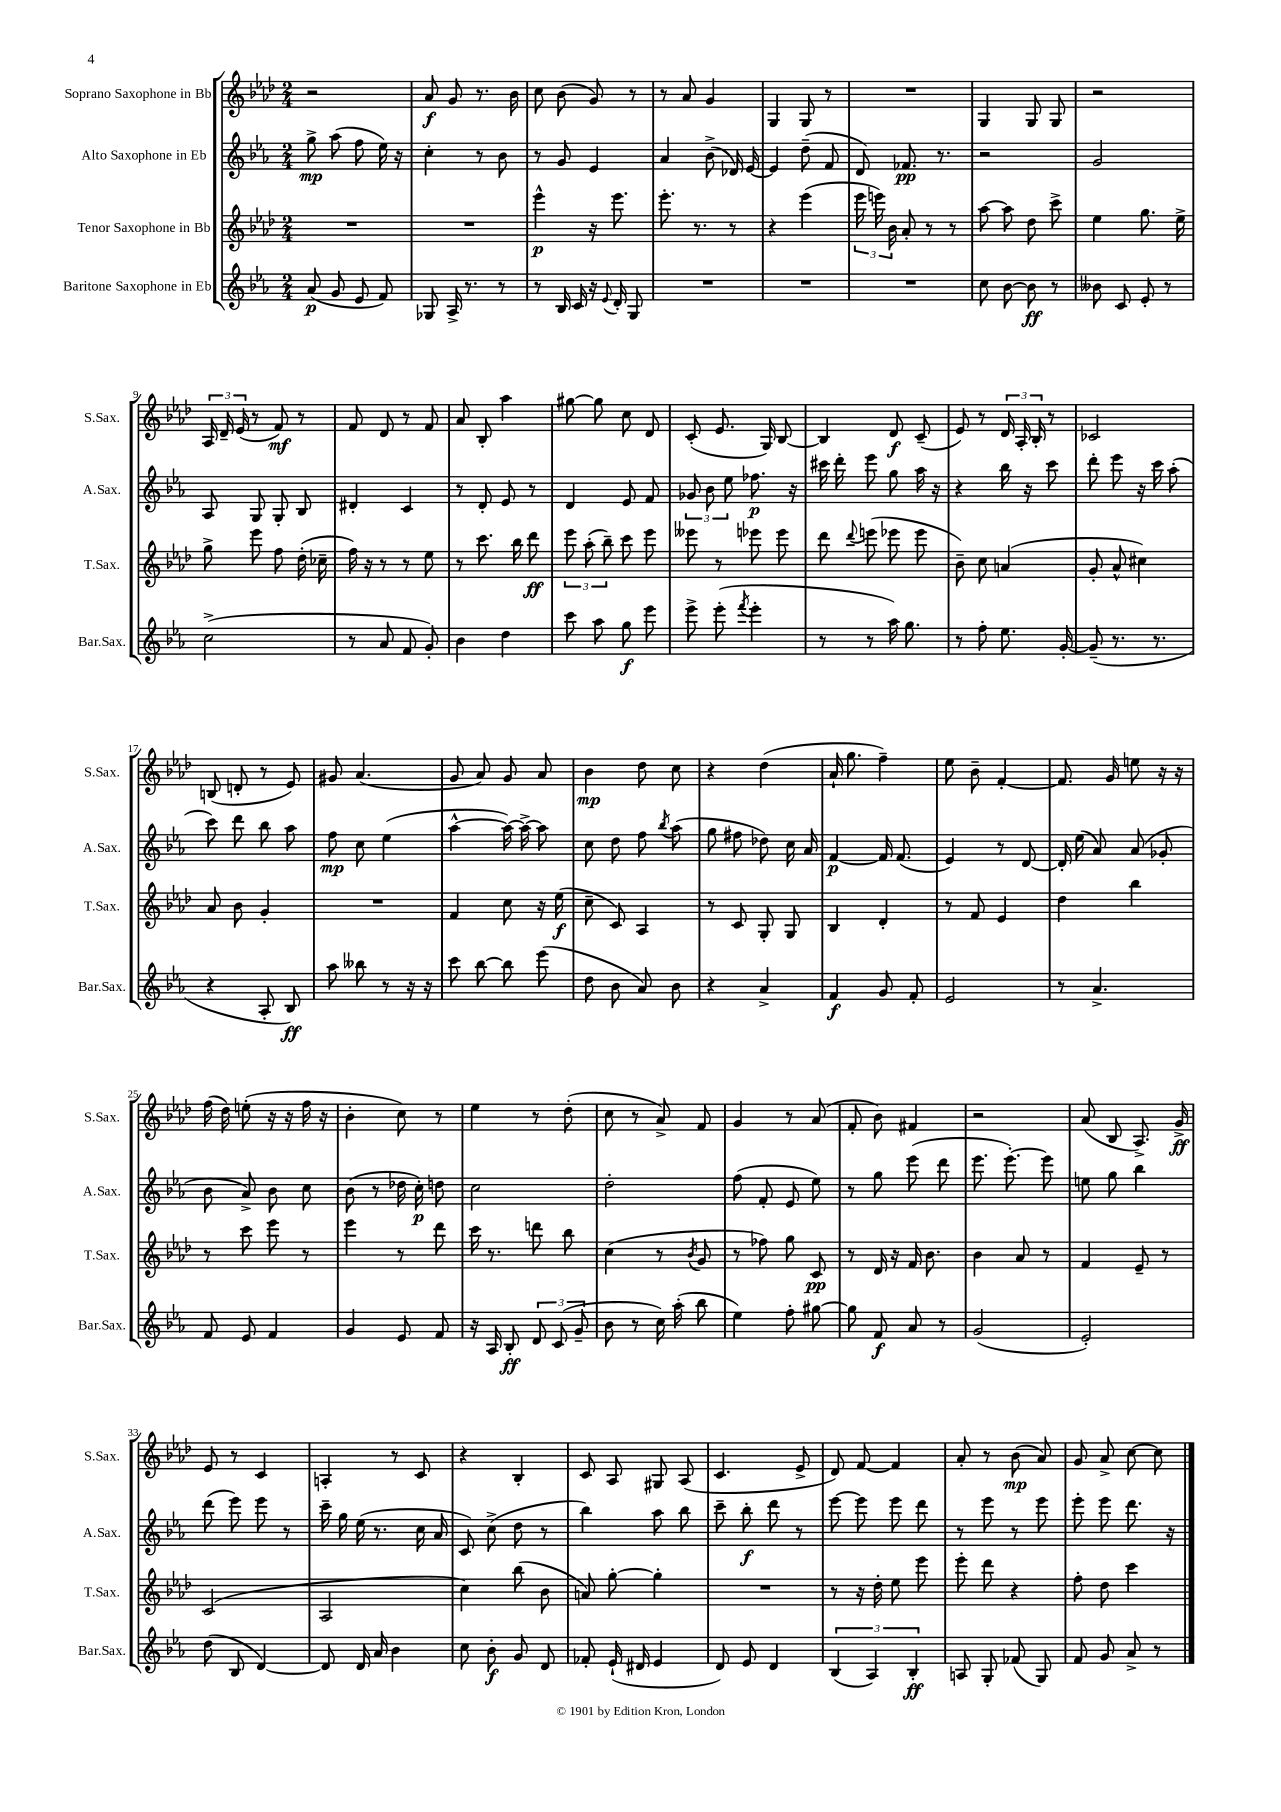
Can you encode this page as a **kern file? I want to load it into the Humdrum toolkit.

**kern	**kern	**kern	**kern
*staff4	*staff3	*staff2	*staff1
*clefG2	*clefG2	*clefG2	*clefG2
*k[b-e-a-]	*k[b-e-a-d-]	*k[b-e-a-]	*k[b-e-a-d-]
*M2/4	*M2/4	*M2/4	*M2/4
(8a-/	2r	8gg^\	2r
8g/	.	(8aa-\	.
8e-/	.	8ff\	.
8f/)	.	16ee-\)	.
.	.	16r	.
=	=	=	=
8G-/	2r	4cc'\	8a-/
16A-^/	.	.	8g/
8.r	.	.	.
.	.	8r	8.r
8r	.	8b-\	.
.	.	.	16b-\
=	=	=	=
8r	4eee-^^\	8r	8cc\
16B-/	.	8g/	(8b-\
16c/	.	.	.
16r	16r	4e-/	8g/)
8qqe-/	.	.	.
16d'/	8.eee-\	.	.
8G/	.	.	8r
=	=	=	=
2r	8.eee-'\	4a-/	8r
.	.	.	8a-/
.	8.r	.	.
.	.	(8b-^\	4g/
.	8r	16d-/)	.
.	.	[16e-/	.
=	=	=	=
2r	4r	4e-/]	4G/
.	(4eee-\	(8dd~\	8G/
.	.	8f/	8r
=	=	=	=
2r	24eee-\	8d/)	2r
.	24eee\)	.	.
.	24b-\	.	.
.	8a-'/	8.f-/	.
.	8r	.	.
.	.	8.r	.
.	8r	.	.
=	=	=	=
8cc\	[8aa-\	2r	4G/
[8b-\	8aa-\]	.	.
8b-\]	8dd-\	.	8G/
8r	8ccc^\	.	8G/
=	=	=	=
8b--\	4ee-\	2g/	2r
8c/	.	.	.
8e-'/	8.gg\	.	.
8r	.	.	.
.	16ee-^\	.	.
=	=	=	=
(2cc^\	8gg^\	8A-/	24A-/
.	.	.	24d-~/
.	.	.	(24e-/
.	8eee-\	8G/	8r
.	8ff\	8G'/	8f/)
.	(16dd-'\	8B-/	8r
.	16cc-~\	.	.
=	=	=	=
8r	16ff\)	4d#'/	8f/
.	16r	.	.
8a-/	8r	.	8d-/
8f/	8r	4c/	8r
8g'/)	8ee-\	.	8f/
=	=	=	=
4b-\	8r	8r	8a-/
.	8.ccc\	8d'/	8B-'/
4dd\	.	8e-/	4aa-\
.	16bb-\	.	.
.	8ddd-\	8r	.
=	=	=	=
8ccc\	12eee-\	4d/	[8gg#\
.	(12aa-'\	.	.
8aa-\	.	.	8gg#\]
.	12bb-~\)	.	.
8gg\	8ccc\	8e-/	8cc\
8eee-\	8eee-\	8f/	8d-/
=	=	=	=
8eee-^\	8eee--\	12g-/	(8c'/
.	.	12b-\	.
(8eee-'\	8r	.	8.e-/
.	.	12ee-\	.
8qfff/	.	.	.
4eee-'\	8eee-\	8.ff-\	.
.	.	.	16G/)
.	8eee-\	.	[8B-/
.	.	16r	.
=	=	=	=
8r	8ddd-\	16ccc#\	4B-/]
.	.	16ddd'\	.
.	8qqddd-/	.	.
8r	(8eee\	8eee-\	.
16aa-\)	8eee-\	8gg\	8d-/
8.gg\	.	.	.
.	8eee-\	16aa-\	(8c~/
.	.	16r	.
=	=	=	=
8r	8b-~\)	4r	8e-/)
8ff'\	8cc\	.	8r
8.ee-\	(4a/	16bb-\	24d-/
.	.	.	24A-'/
.	.	16r	.
.	.	.	24B-'/
.	.	8ccc\	8r
[16g'/	.	.	.
=	=	=	=
(8g~/]	8g'/	8ddd'\	2c-/
8.r	8a-^^/	8eee-\	.
.	4cc#\)	16r	.
8.r	.	16ccc\	.
.	.	(8aa-'\	.
=	=	=	=
4r	8a-/	8ccc\)	(8B/
.	8b-\	8ddd\	8d'/
8A-'/	4g'/	8bb-\	8r
8B-/)	.	8aa-\	8e-/)
=	=	=	=
8aa-\	2r	8ff\	8g#/
8bb--\	.	8cc\	(4.a-/
8r	.	(4ee-\	.
16r	.	.	.
16r	.	.	.
=	=	=	=
8ccc\	4f/	[4aa-^^\	8g/
[8bb-\	.	.	8a-/)
8bb-\]	8cc\	16aa-\_)	8g/
.	.	16aa-^\_	.
(8eee-\	16r	8aa-\]	8a-/
.	(16ee-\	.	.
=	=	=	=
8dd\	8cc~\	8cc\	4b-\
8b-\	8c/)	8dd\	.
8a-/)	4A-/	8ff\	8dd-\
.	.	8qbb-/	.
8b-\	.	(8aa-\	8cc\
=	=	=	=
4r	8r	8gg\	4r
.	8c/	8ff#\	.
4a-^/	8G'/	8dd-\)	(4dd-\
.	8G/	16cc\	.
.	.	16a-/	.
=	=	=	=
4f/	4B-/	[4f/	16a-`/
.	.	.	8.gg\
8g/	4d-'/	16f/]	4ff~\)
.	.	(8.f/	.
8f'/	.	.	.
=	=	=	=
2e-/	8r	4e-/)	8ee-\
.	8f/	.	8b-~\
.	4e-/	8r	[4f'/
.	.	[8d/	.
=	=	=	=
8r	4dd-\	16d'/]	8.f/]
.	.	(16ee-\	.
4.a-^/	.	8a-/)	.
.	.	.	16g/
.	4bb-\	(8a-/	8ee\
.	.	8g-'/	16r
.	.	.	16r
=	=	=	=
8f/	8r	8b-\	(16ff\
.	.	.	16dd-\)
8e-/	8ccc\	8a-^/)	(8ee'\
4f/	8eee-\	8b-\	16r
.	.	.	16r
.	8r	8cc\	16ff\
.	.	.	16r
=	=	=	=
4g/	4eee-\	(8b-\	4b-'\
.	.	8r	.
8e-/	8r	16dd-\	8cc\)
.	.	16cc'\)	.
8f/	8ddd-\	8dd\	8r
=	=	=	=
16r	16ccc\	2cc\	4ee-\
16A-/	8.r	.	.
8B-'/	.	.	.
12d/	8ddd\	.	8r
(12c/	.	.	.
.	8bb-\	.	(8dd-'\
12g~/	.	.	.
=	=	=	=
8b-\	(4cc\	2dd'\	8cc\
8r	.	.	8r
16cc\)	8r	.	8a-^/)
(16aa-'\	.	.	.
.	8qb-/	.	.
8bb-\	8g/	.	8f/
=	=	=	=
4ee-\)	8r	(8ff\	4g/
.	8ff-\)	8f'/	.
8ff'\	8gg\	8e-/	8r
[8gg#\	8c/	8ee-\)	(8a-/
=	=	=	=
8gg#\]	8r	8r	8f'/
8f/	16d-/	8gg\	8b-\)
.	16r	.	.
8a-/	16f/	(8eee-\	4f#/
.	8.b-\	.	.
8r	.	8ddd\	.
=	=	=	=
(2g/	4b-\	8.eee-\	2r
.	.	[8.eee-'\)	.
.	8a-/	.	.
.	8r	8eee-\]	.
=	=	=	=
2e-'/)	4f/	8ee\	(8a-/
.	.	8gg\	8B-/
.	8e-~/	4bb-\	8.A-^/)
.	8r	.	.
.	.	.	16g^/
=	=	=	=
(8dd\	(2c/	(8ddd\	8e-/
8B-/	.	8eee-\)	8r
[4d/)	.	8eee-\	4c/
.	.	8r	.
=	=	=	=
8d/]	2A-/	16ccc~\	4A'/
.	.	16gg\	.
16d/	.	(16ee-\	.
16a-/	.	8.r	.
4b-\	.	.	8r
.	.	16cc\	8c/
.	.	16a-/	.
=	=	=	=
8cc\	4cc\)	8c/)	4r
8b-'\	.	(8cc^\	.
8g/	(8bb-\	8dd\	4B-'/
8d/	8b-\	8r	.
=	=	=	=
8f-'/	8a/)	4bb-\)	8c/
(16e-`/	[8gg'\	.	8A-/
16d#/	.	.	.
4e-/	4gg'\]	8aa-\	8G#/
.	.	8bb-\	(8A-/
=	=	=	=
8d/)	2r	8ccc~\	4.c/
8e-/	.	8bb-'\	.
4d/	.	8ddd\	.
.	.	8r	8e-^/
=	=	=	=
(6B-/	8r	[8eee-\	8d-/)
.	16r	8eee-\]	[8f/
6A-/)	.	.	.
.	16dd-'\	.	.
.	8ee-\	8eee-\	4f/]
6B-'/	.	.	.
.	8eee-\	8ddd\	.
=	=	=	=
8A/	8eee-'\	8r	8a-'/
8G'/	8ddd-\	8eee-\	8r
(8f-/	4r	8r	(8b-\
8G/)	.	8eee-\	8a-/)
=	=	=	=
8f/	8ff'\	8eee-'\	8g/
8g/	8dd-\	8eee-\	8a-^/
8a-^/	4ccc\	8.ddd\	[8cc\
8r	.	.	8cc\]
.	.	16r	.
==	==	==	==
*-	*-	*-	*-
